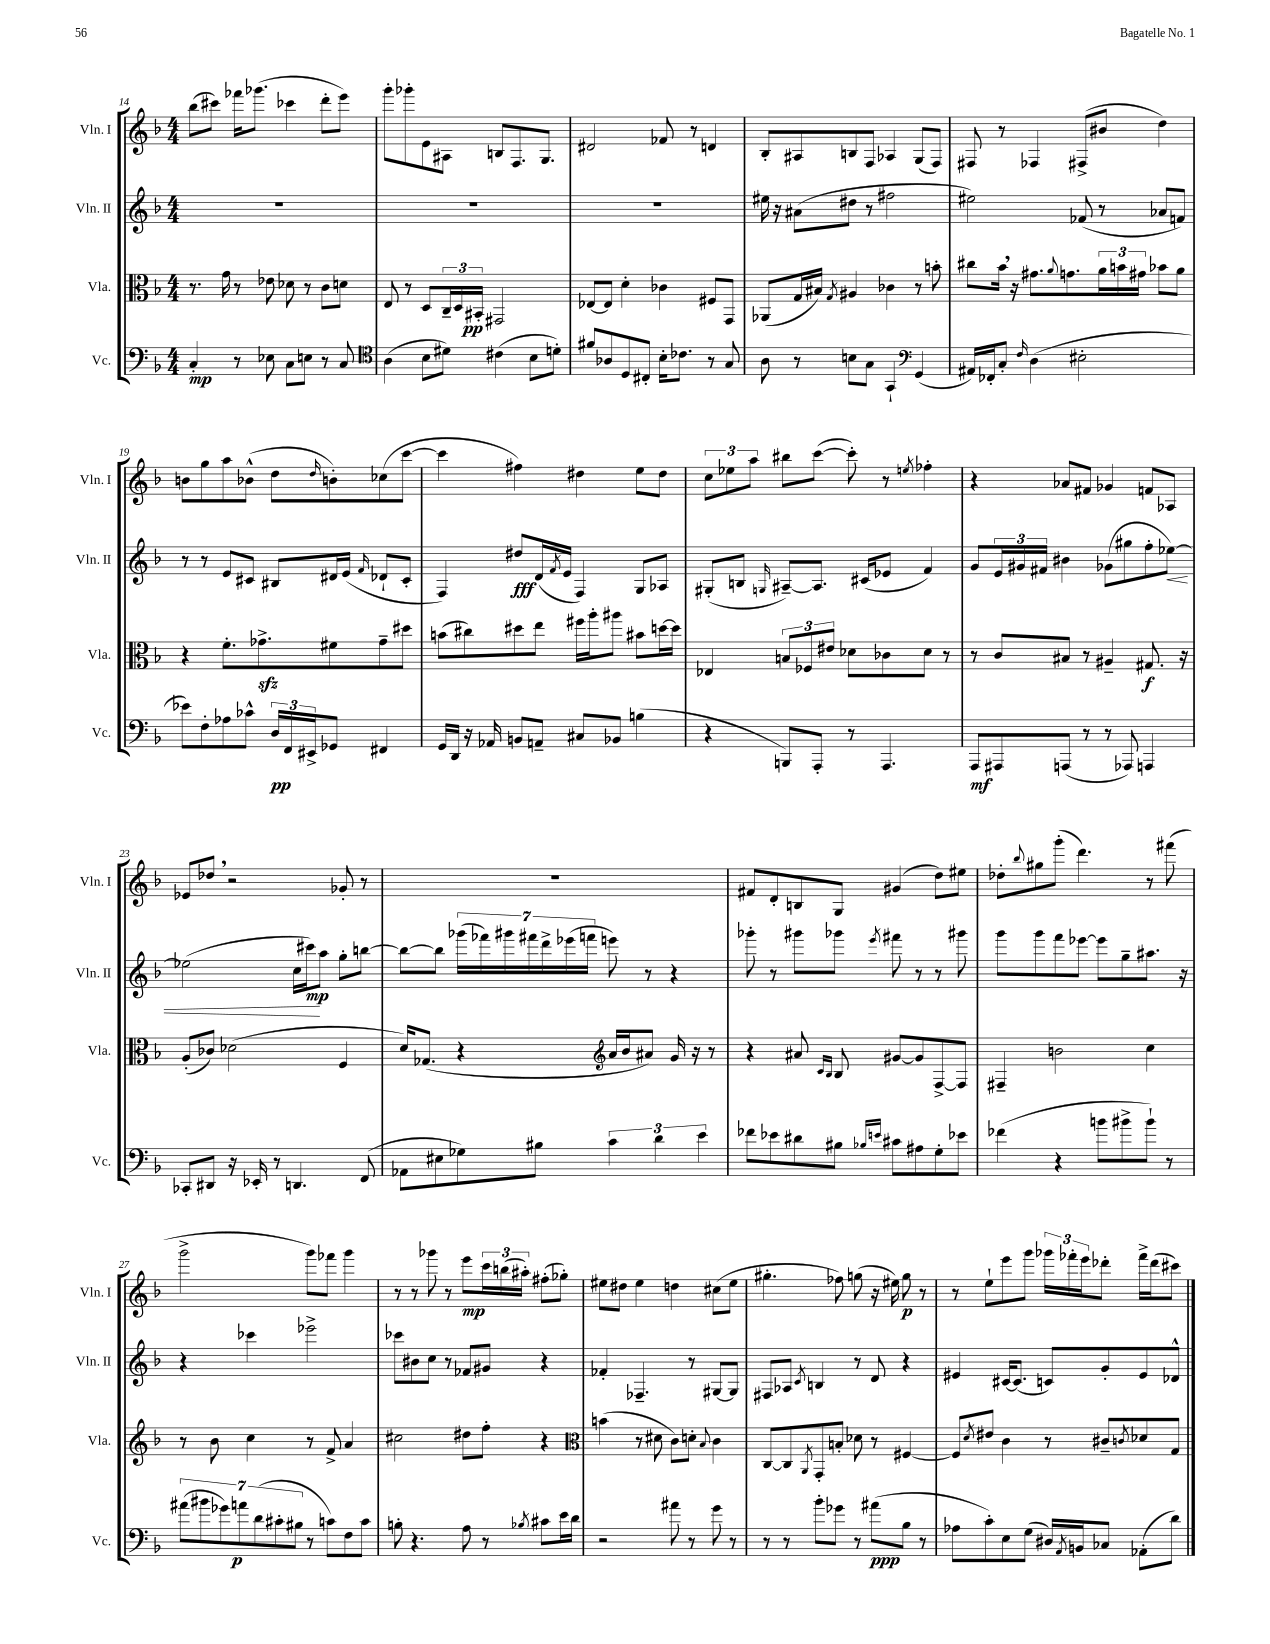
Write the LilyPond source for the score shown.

<<
\new StaffGroup <<
\new Staff = "s0" \with { instrumentName = "Vln. I" shortInstrumentName = "Vln. I" } {
    \clef treble \key f \major \numericTimeSignature \time 4/4
    bes''8( cis'''8) fes'''16 ges'''8.( ces'''4 d'''8-. e'''8) |
    g'''8-. ges'''8-. e'8 ais8 b8 f8. g8. |
    dis'2 fes'8 r8 d'4 |
    bes8-. ais8 b8 f8 aes4 g8( f8) |
    fis8 r8 fes4 fis8->( bis'8 d''4) |
    b'8 g''8 a''8 bes'8-^( d''8 \grace { d''16 } b'8-.) ces''8( c'''8~ |
    c'''4 fis''4) dis''4 e''8 dis''8 |
    \tuplet 3/2 { c''8 ees''8 a''8 } bis''8 c'''8~( c'''8-.) r8 \acciaccatura { e''8 } fes''4-. |
    r4 aes'8 fis'8 ges'4 f'8 aes8 |
    ees'8 des''8 \breathe r2 ges'8-. r8 |
    R1 |
    fis'8 d'8-. b8 g8 gis'4( d''8) eis''8 |
    des''8-. \appoggiatura { bes''8 } gis''8 g'''8-.( d'''4.) r8 fis'''8( |
    g'''2-> g'''8) fes'''8 g'''4 |
    r8 r8 ges'''8 r8 e'''8\mp \tuplet 3/2 { c'''16 b''16( ais''16-.) } fis''8-.( ges''8-.) |
    eis''8 dis''8 eis''4 d''4 cis''8( eis''8 |
    gis''4.-. fes''8) g''8( r16 eis''16) g''8\p r8 |
    r8 e''8-! e'''8 g'''8 \tuplet 3/2 { ges'''16 fes'''16-. e'''16 } des'''8-. fes'''16-> des'''16( cis'''8) \bar "|." |
}
\new Staff = "s1" \with { instrumentName = "Vln. II" shortInstrumentName = "Vln. II" } {
    \clef treble \key f \major \numericTimeSignature \time 4/4
    R1 |
    R1 |
    R1 |
    eis''16 r16 ais'8( dis''8 r8 fis''2 |
    eis''2) fes'8( r8 aes'8 f'8) |
    r8 r8 e'8 cis'8 bis8 dis'16 e'16( \grace { f'16 } des'8-! cis'8-. |
    f4) dis''8\fff d'16( \acciaccatura { f'8 } e'16 f4) g8 aes8 |
    gis8-.( b8 \grace { g16 } ais8~--) ais8. cis'16( ees'8 f'4) |
    g'8 \tuplet 3/2 { e'16 gis'16 fis'16 } bis'4 ges'8( gis''8 f''8-. ees''8~\<) |
    ees''2( c''16 cis'''16\mp\!) a''8 g''8-. b''8~ |
    b''8~ b''8 \tuplet 7/4 { ges'''16( fes'''16) gis'''16 fis'''16 d'''16-> ees'''16( f'''16 } e'''8) r8 r4 |
    ges'''8-. r8 gis'''8 ges'''8 \acciaccatura { e'''8 } fis'''8 r8 r8 gis'''8 |
    g'''8 g'''8 f'''8 ees'''8~ ees'''8 g''8-- ais''8. r16 |
    r4 ces'''4 ees'''2-> |
    ces'''8 bis'8 c''8 r8 fes'8 gis'8 r4 |
    fes'4-. fes4.-- r8 gis8~ gis8 |
    fis8 aes8 \acciaccatura { c'8 } b4 r8 d'8 r4 |
    eis'4 cis'16~ cis'8.( c'8) g'8-. eis'8 des'8-^ \bar "|." |
}
\new Staff = "s2" \with { instrumentName = "Vla." shortInstrumentName = "Vla." } {
    \clef alto \key f \major \numericTimeSignature \time 4/4
    r8. g'16 r8 ees'8 des'8 r8 c'8 d'8 |
    e8 r8 d8 \tuplet 3/2 { c16-- d16 bis,16-.\pp } gis,2 |
    ees8~ ees8 d'4-. ces'4 fis8 g,8 |
    aes,8( g16 bis16) \acciaccatura { g8 } ais4 ces'4 r8 b'8-. |
    cis''8 bes'16 \breathe r16 gis'8. \appoggiatura { a'8 } g'8. \tuplet 3/2 { a'16 b'16 gis'16 } bes'8 a'8 |
    r4 f'8.-. ges'8.->\sfz fis'8 ges'8-- dis''8 |
    b'8( cis''8) dis''8 e''8 fis''16 a''16-. ais''8 bis'8 d''16~ d''16 |
    ees4 \tuplet 3/2 { b8 fes8 eis'8 } des'8 ces'8 des'8 r8 |
    r8 c'8 bis8 r8 ais4-- gis8.\f r16 |
    a8-.( ces'8) des'2( f4 |
    d'16) ges8.( r4 \clef treble a'16 bes'16 ais'8) g'16 r16 r8 |
    r4 ais'8 \grace { c'16 bes16 } bes8 gis'8~ gis'8 f8~-> f8 |
    fis4-- b'2 c''4 |
    r8 bes'8 c''4 r8 f'8-> a'4 |
    cis''2 dis''8 f''8-. r4 |
    \clef alto b'4( r8 dis'8 c'8) d'8-. \appoggiatura { bes8 } c'4 |
    c8~ c8 \acciaccatura { a,8 } g,8-. b8-. des'8 r8 fis4~ |
    fis8 \acciaccatura { d'8 } eis'8 c'4 r8 cis'8-- \acciaccatura { c'8 } des'8 g8 \bar "|." |
}
\new Staff = "s3" \with { instrumentName = "Vc." shortInstrumentName = "Vc." } {
    \clef bass \key f \major \numericTimeSignature \time 4/4
    c4-.\mp r8 ees8 c8 e8 r8 c8 |
    \clef tenor a4( bes8 dis'8) cis'4( bes8 d'8-.) |
    fis'8 aes8 d8 cis8-. bes16-. ces'8. r8 g8 |
    a8 r8 b8 g8 g,4-! \clef bass g,4( |
    ais,16) fes,16-. c8-. \grace { f16 } d4( eis2-. |
    ees'8) f8-. aes8 ces'8-^ \tuplet 3/2 { d16\pp f,16 eis,16-> } ges,8 fis,4 |
    g,16 d,16 r16 aes,16 b,8 a,8-- cis8 bes,8 b4( |
    r4 b,,8) a,,8-. r8 a,,4. |
    a,,8\mf ais,,8 a,,8( r8 r8 aes,,8) a,,4 |
    ces,8-. dis,8 r16 ees,16-. r8 d,4. f,8( |
    aes,8 eis8 ges8) bis8 \tuplet 3/2 { c'4 d'4 e'4 } |
    fes'8 ees'8 dis'8 bis8 \grace { bes16 e'16 } cis'8 ais8 g8-. ees'8 |
    fes'4( r4 b'8 bis'8-> bis'8-!) r8 |
    \tuplet 7/4 { ais'8( bis'8 ges'8) a'8\p d'8( cis'8-. bis8 } r8 c'8) f8 c'8 |
    b8-. r4. a8 r8 \acciaccatura { bes8 } cis'8 e'16 d'16 |
    r2 ais'8 r8 g'8 r8 |
    r8 r8 bes'8-. ges'8 r8 ais'8\ppp( bes8 r8 |
    aes8 c'8-.) e8 g8( dis16) \acciaccatura { a,8 } b,16 ces8 aes,8-.( d'8) \bar "|." |
}
>>
>>
\layout { \context { \Score currentBarNumber = #14 } }
